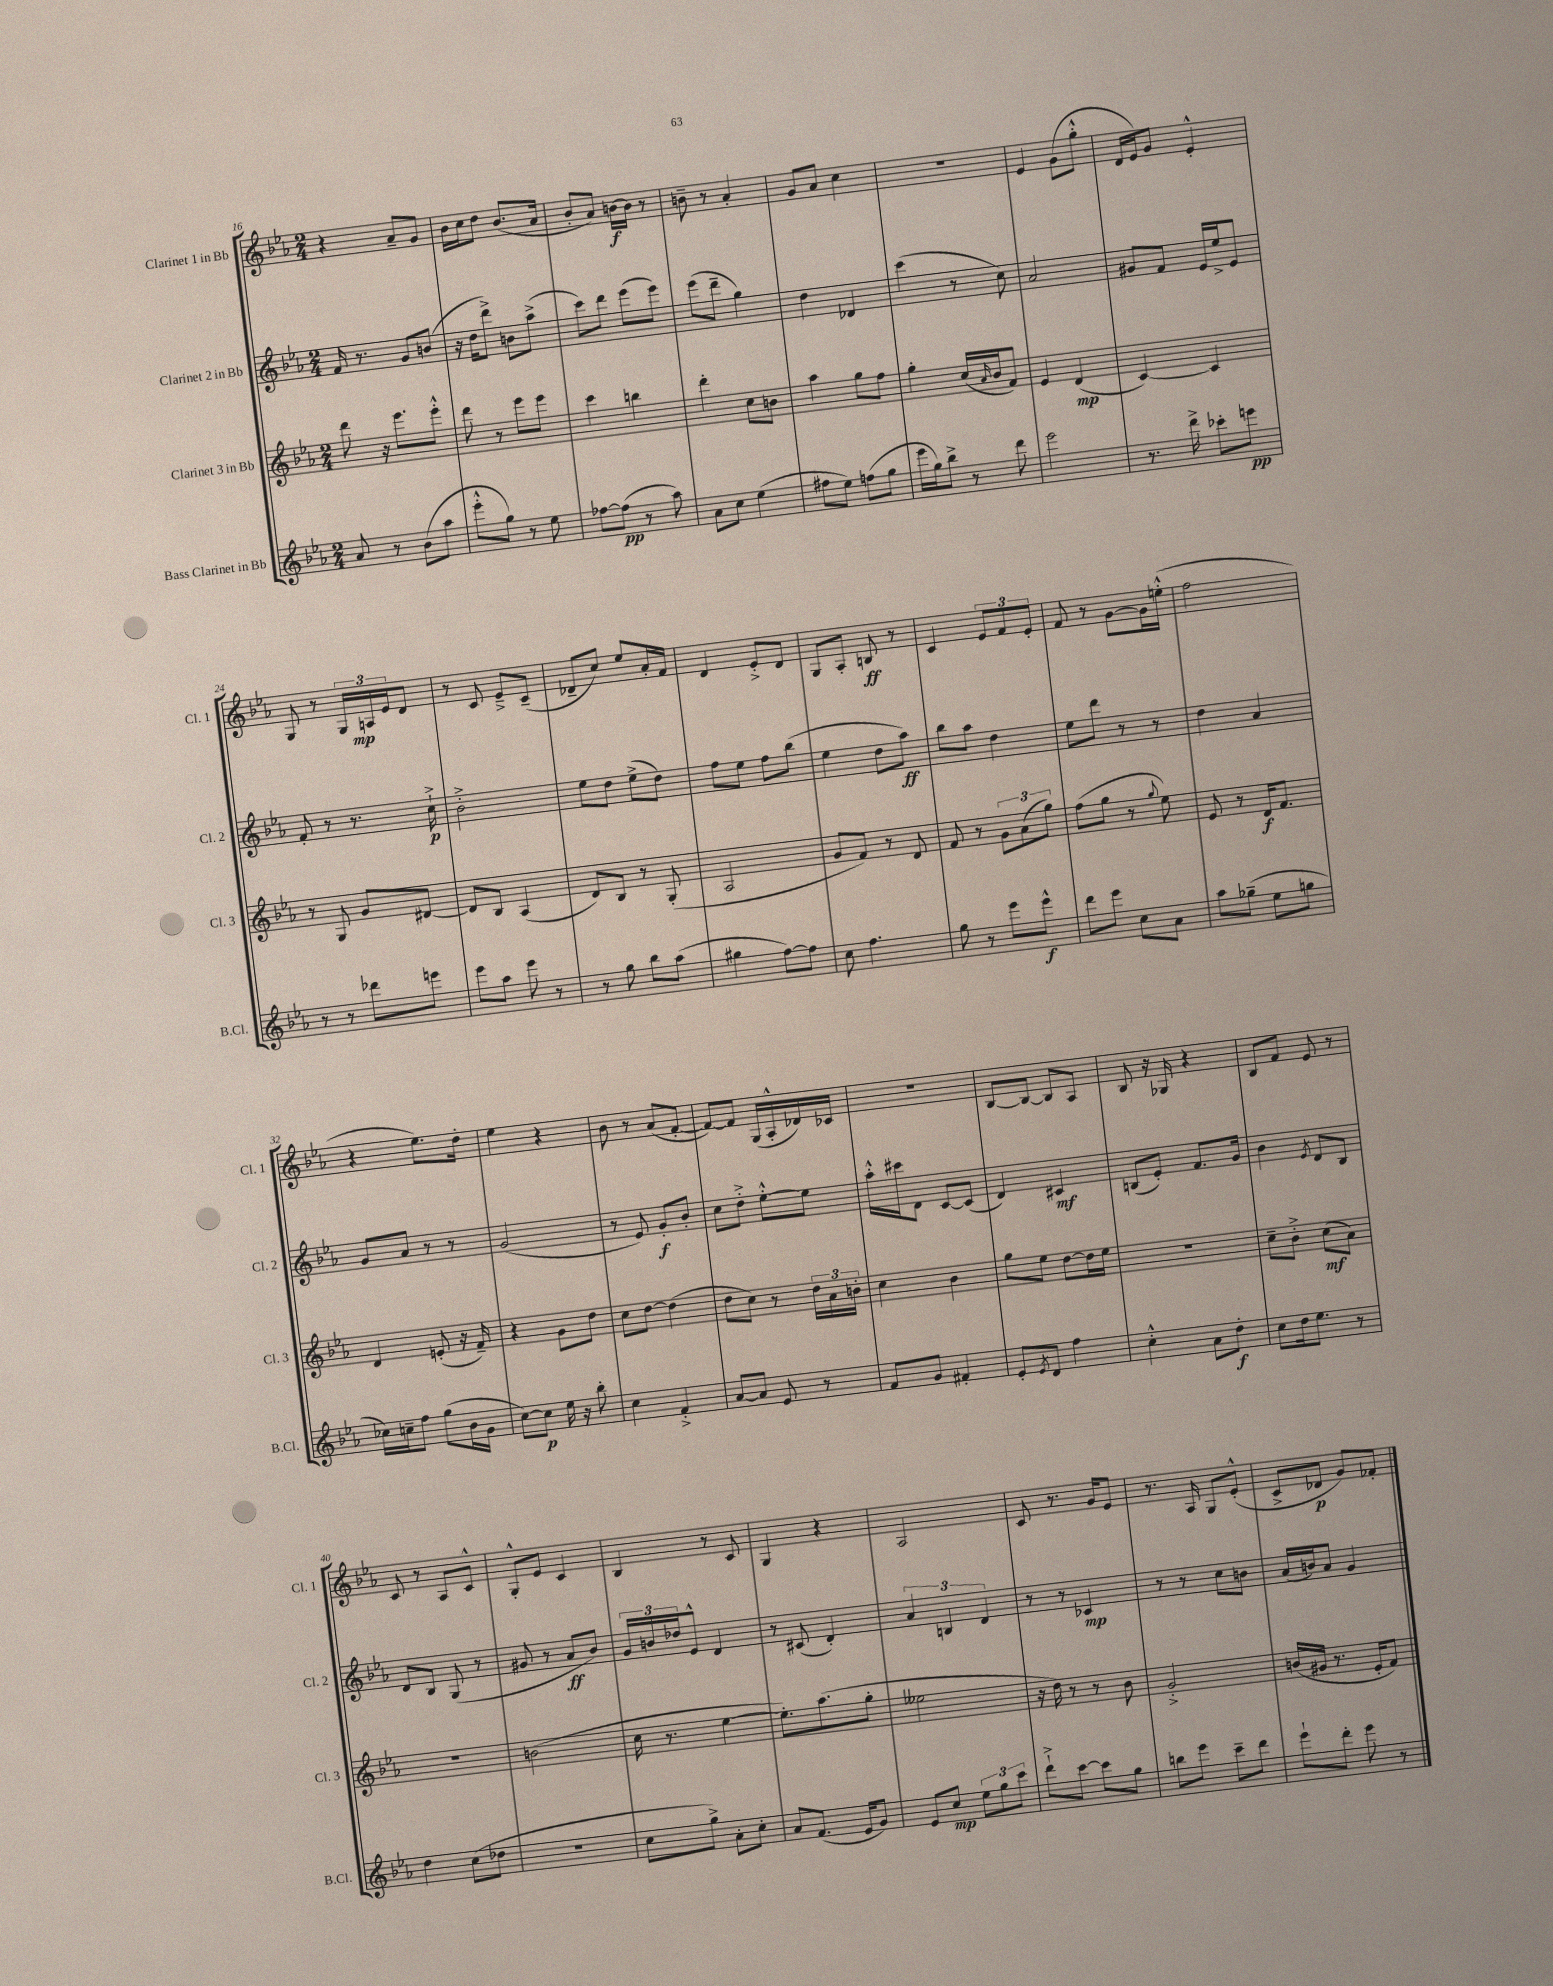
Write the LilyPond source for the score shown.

<<
\new StaffGroup <<
\new Staff = "s0" \with { instrumentName = "Clarinet 1 in Bb" shortInstrumentName = "Cl. 1" } {
    \clef treble \key ees \major \numericTimeSignature \time 2/4
    r4 aes'8-- g'8 |
    bes'16 c''16 d''8 bes'8.( aes'16 |
    bes'8-. aes'8) b'16~\f b'16 r8 |
    b'8-- r8 aes'4-. |
    g'8 aes'8 c''4 |
    R2 |
    ees'4 g'8( g''8-.-^ |
    d'16 ees'16) g'8 ees'4-.-^ |
    g8 r8 \tuplet 3/2 { g16 a16\mp ees'16 } d'8 |
    r8 c'8 ees'8---> c'8--( |
    des'8-- c''8) ees''8 aes'16-. f'16 |
    d'4 ees'8-.-> d'8 |
    g8 aes8-. b8\ff r8 |
    c'4 \tuplet 3/2 { ees'8 f'8 ees'8-. } |
    f'8 r8 g'8~ g'16 e''16-.-^( |
    f''2 |
    r4 ees''8.) d''16-. |
    ees''4 r4 |
    bes'8 r8 aes'8( f'8~-. |
    f'8~) f'8 g16( aes16-.-^ des'16) ces'16 |
    R2 |
    bes8~ bes8~ bes8 aes8 |
    bes8 r16 ges16 r4 |
    bes8 f'8 ees'8 r8 |
    c'8 r8 aes8 c'8-^ |
    g8-.-^ ees'8 c'4 |
    bes4 r8 c'8 |
    g4 r4 |
    aes2 |
    c'8 r8. g'16 ees'8 |
    r8. aes16 g8 ees'8-.-^( |
    c'8-> des'8\p g'8) fes'8-. \bar "|." |
}
\new Staff = "s1" \with { instrumentName = "Clarinet 2 in Bb" shortInstrumentName = "Cl. 2" } {
    \clef treble \key ees \major \numericTimeSignature \time 2/4
    f'16 r8. g'8 b'8( |
    r16 d''16 d'''8->) b'8 aes''8->( |
    c'''8) d'''8 ees'''8( ees'''8) |
    ees'''8( d'''8-- g''4) |
    d''4 des'4 |
    c'''4( r8 c''8) |
    aes'2 |
    gis'8 f'8 ees'16 ees''16-> ees'8 |
    f'8-. r8 r8. c''16-!->\p |
    bes'2-.-> |
    ees''8 d''8 ees''8->( d''8) |
    f''8 ees''8 f''8 bes''8( |
    ees''4 d''8 aes''8\ff) |
    bes''8 aes''8 d''4 |
    ees''8 d'''8 r8 r8 |
    d''4 aes'4 |
    g'8 aes'8 r8 r8 |
    g'2( |
    r8 ees'8) g'8-.\f bes'8-. |
    c''8 d''8-.-> ees''8~-.-^ ees''8 |
    aes''16-.-^ cis'''16 d'8 c'8~ c'8( |
    d'4) cis'4\mf |
    b8( ees'8-.) f'8. g'16 |
    bes'4 \acciaccatura { ees'8 } d'8 bes8 |
    d'8 bes8 g8( r8 |
    gis'8 r8 aes'8\ff bes'8) |
    \tuplet 3/2 { g'16 b'16 des''16 } ees'8-^ d'4 |
    r8 cis'8( d'4-.) |
    \tuplet 3/2 { aes'4 b4 d'4 } |
    r8 r8 ces'4\mp |
    r8 r8 c''8 b'8 |
    aes'16( b'16) aes'8 g'4 \bar "|." |
}
\new Staff = "s2" \with { instrumentName = "Clarinet 3 in Bb" shortInstrumentName = "Cl. 3" } {
    \clef treble \key ees \major \numericTimeSignature \time 2/4
    d'''8 r16 ees'''8. ees'''8-.-^ |
    d'''8 r8 ees'''8 ees'''8 |
    c'''4 b''4 |
    d'''4-. c''8 b'8 |
    aes''4 g''8 f''8 |
    g''4-. c''16( \grace { aes'16 } bes'16 f'8) |
    ees'4 d'4\mp( |
    c'4~) c'4 |
    r8 g8 g'8 dis'8~ |
    dis'8 bes8 aes4( |
    d'8) bes8 r8 g8-.( |
    aes2 |
    g'8 f'8) r8 d'8 |
    f'8 r8 \tuplet 3/2 { g'8 aes'8( g''8) } |
    f''8( g''8 r8 \appoggiatura { g''8 } ees''8) |
    ees'8 r8 d'16\f f'8. |
    d'4 e'8-.( r16 f'16--) |
    r4 g'8 d''8 |
    c''8 d''8~ d''4( |
    d''8 c''8) r8 \tuplet 3/2 { d''16 aes'16 b'16-. } |
    c''4 bes'4 |
    g''8 ees''8 d''8~ d''16 ees''16 |
    r2 |
    c''8-- bes'8-.-> c''8\mf( aes'8) |
    R2 |
    b'2( |
    c''16 r8. ees''4~ |
    ees''8.-.) aes''8.( g''8-. |
    eeses''2 |
    r16 d''16) r8 r8 bes'8 |
    g'2-.-> |
    b'16( gis'16 r8. ees'16-. f'8) \bar "|." |
}
\new Staff = "s3" \with { instrumentName = "Bass Clarinet in Bb" shortInstrumentName = "B.Cl." } {
    \clef treble \key ees \major \numericTimeSignature \time 2/4
    aes'8 r8 bes'8( aes''8 |
    ees'''8-.-^ g''8) r8 ees''8 |
    fes''8~ fes''8\pp( r8 aes''8) |
    aes'8 c''8 ees''4( |
    fis''8 ees''8) f''8( g''8 |
    ees'''16 g''16) bes''8-> r8 d'''8 |
    ees'''2 |
    r8. d'''16-> ces'''8-. e'''8\pp |
    r8 r8 des'''8 e'''8 |
    ees'''8 aes''8 ees'''8 r8 |
    r8 g''8 bes''8 aes''8( |
    gis''4 f''8~) f''8 |
    c''8 f''4. |
    g''8 r8 ees'''8 ees'''8-^\f |
    d'''8 ees'''8 c''8 aes'8 |
    aes''8 ges''8--( ees''8 g''8 |
    ces''16) c''16-- f''8 g''8( bes'16 g'16 |
    c''8~) c''8\p ees''16 r16 bes''8-. |
    c''4 f'4-.-> |
    aes'8~ aes'8 ees'8 r8 |
    f'8 g'8 fis'4-. |
    ees'8-. \acciaccatura { ees'8 } d'8 f''4 |
    c''4-.-^ aes'8 d''8-.\f |
    c''8 d''16 ees''8. r8 |
    d''4 c''8( des''8 |
    R2 |
    c''8 g''8->) aes'8-. c''8-. |
    aes'8 f'8.( ees'16 g'8) |
    ees'8 c''8\mp \tuplet 3/2 { ees''8 g''8 c'''8 } |
    d'''8-!-> c'''8~ c'''8 g''8 |
    b''8 ees'''8 c'''8-- d'''8 |
    ees'''8-! d'''8-. ees'''8 r8 \bar "|." |
}
>>
>>
\layout { \context { \Score currentBarNumber = #16 } }
